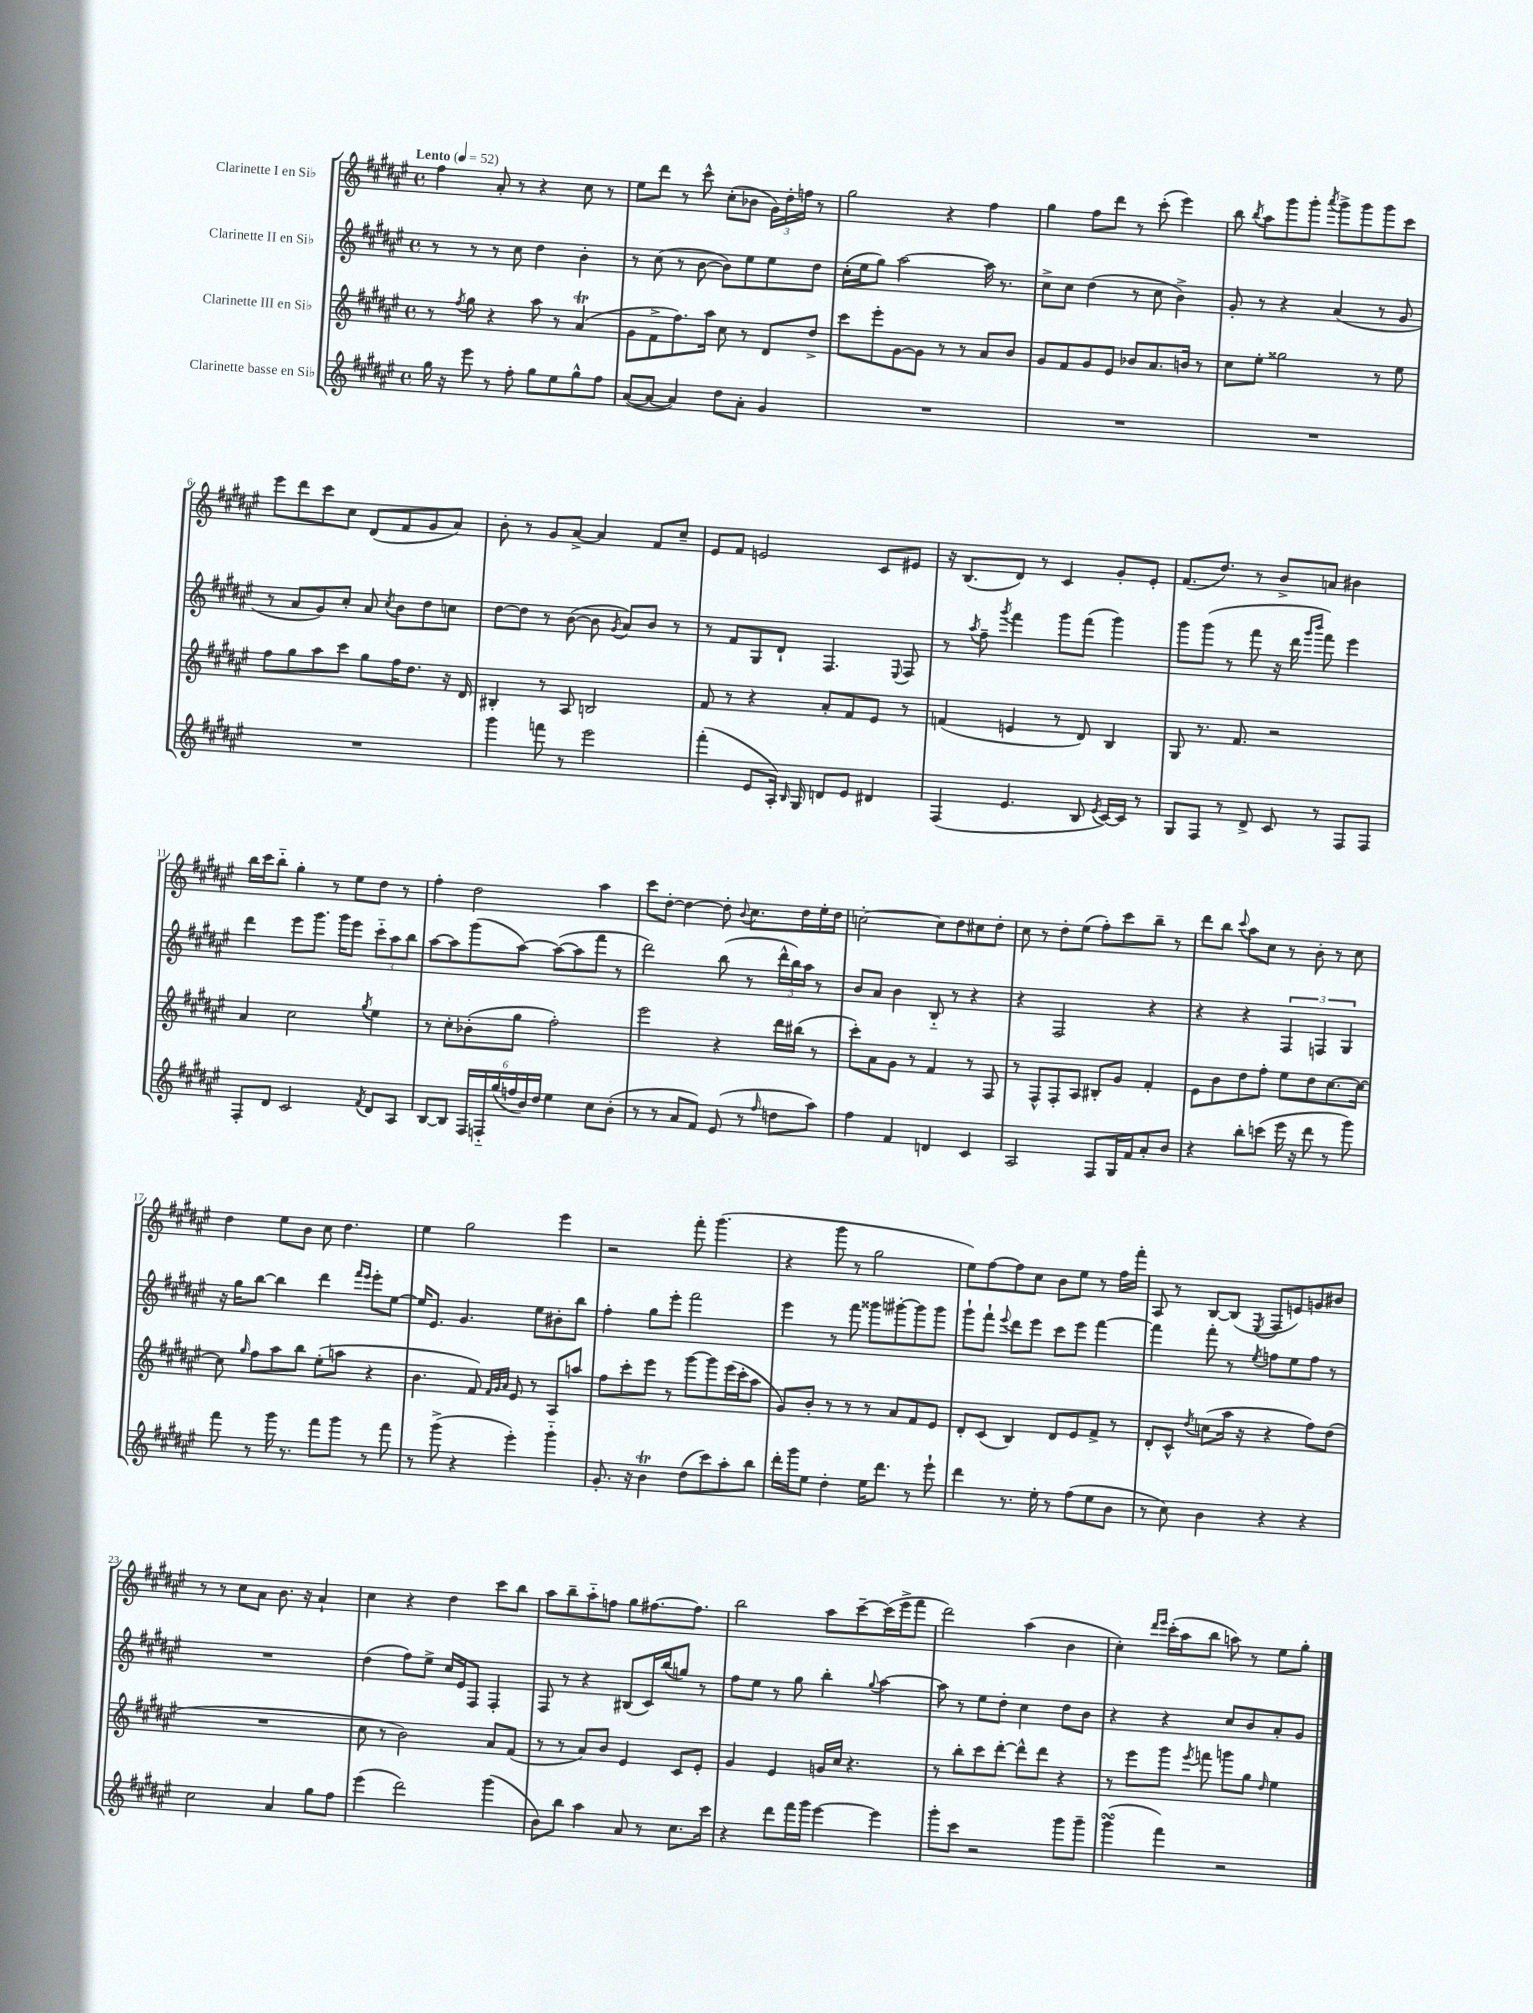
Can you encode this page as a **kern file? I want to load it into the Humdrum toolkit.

**kern	**kern	**kern	**kern
*part4	*part3	*part2	*part1
*staff4	*staff3	*staff2	*staff1
*I"Clarinette basse en Si♭	*I"Clarinette III en Si♭	*I"Clarinette II en Si♭	*I"Clarinette I en Si♭
*clefG2	*clefG2	*clefG2	*clefG2
*k[f#c#g#d#a#e#]	*k[f#c#g#d#a#e#]	*k[f#c#g#d#a#e#]	*k[f#c#g#d#a#e#]
*M4/4	*M4/4	*M4/4	*M4/4
*met(c)	*met(c)	*met(c)	*met(c)
*MM52	*MM52	*MM52	*MM52
=1	=1	=1	=1
!	!	!	!LO:TX:a:B:t=Lento
16gg#\	8r	8r	4ff#\
16r	.	.	.
.	8qff#/	.	.
8eee#\	8gg#\	8r	.
8r	4r	8r	8a#'/
8ff#'\	.	8cc#\	8r
8gg#\L	8aa#\	4dd#\	4r
8ee#\	8r	.	.
8gg#^^\	(4a#t/	4b'\	8cc#\
8ff#\J	.	.	8r
=2	=2	=2	=2
([8a#/L	8g#\L	8r	8ee#\L
8a#/J_	8f#^\	(8cc#\	8ddd#\J
4a#/])	8.ff#\)	8r	8r
.	.	[8b\	8ccc#^^\
.	16aa#\Jk	.	.
8dd#\L	8cc#\	8b\L])	(8cc#'\L
8a#'\J	8r	8ee#\	8b-X\J
4g#/	8d#/L	8ee#\	24g#\LL)
.	.	.	24dd#'\
.	.	.	24ffn\JJ
.	8dd#^/J	8dd#\J	8r
=3	=3	=3	=3
1r	8ccc#\L	(16cc#'\LL	2gg#\
.	.	16ee#\J	.
.	8eee#'\	8gg#\J)	.
.	[8g#\	[2aa#\	.
.	8g#\J]	.	.
.	8r	.	4r
.	8r	.	.
.	8a#/L	16aa#\]	4ff#\
.	.	8.r	.
.	8b/J	.	.
=4	=4	=4	=4
1r	8g#/L	8cc#^\L	4gg#\
.	8f#/	8cc#\J	.
.	8g#/	(4dd#\	8ff#\L
.	8e#/J	.	8ddd#\J
.	8b-X/L	8r	8r
.	8.a#/	8cc#\	(8ccc#'\
.	.	4b^\)	4eee#\)
.	16bn/Jk	.	.
.	8r	.	.
=5	=5	=5	=5
1r	8cc#\L	8g#'/	8bb\
.	.	.	8qbb/
.	8ee#'\J	8r	8aa#\L
.	2gg##X\	4r	8ggg#\
.	.	.	8ggg#'\J
.	.	.	8qaaa#/
.	.	(4a#/	8ggg#^\L
.	.	.	8ggg#\
.	8r	8r	8ggg#\
.	8ee#\	8g#/	8ccc#\J
!!LO:LB:g=z
=6	=6	=6	=6
1r	8ff#\L	8r	8eee#\L
.	8gg#\	8a#/L	8ddd#\
.	8aa#\	8g#/)	8ccc#\
.	8ccc#\J	8cc#'/J	8cc#\J
.	8gg#\L	8a#/	(8d#/L
.	.	8qcc#/	.
.	16ff#\K	8b\L	8f#/
.	8.dd#\J	.	.
.	.	8dd#\	8g#/
.	16r	8ccn\J	8a#/J)
.	16d#/	.	.
=7	=7	=7	=7
4ggg#\	4B#X'/	[8dd#\L	8b'\
.	.	8dd#\J]	8r
8fffn\	8r	8r	8g#/L
8r	8A#/	([8b\	[8a#^/J
2eee#\	2Bn/	8b\]	4a#/]
.	.	8qg#/	.
.	.	8a#/L)	.
.	.	8b/J	8f#/L
.	.	8r	8cc#~/J
=8	=8	=8	=8
(4fff#'\	8f#/	8r	8e#/L
.	8r	8f#/L	8f#/J
8e#/L	4r	8G#/	2en/
16A#'/Jk)	.	8d#`/J	.
16qqB/	.	.	.
16G#/	.	.	.
8dn/L	8a#'/L	4.F#/	.
8e#/J	8f#/	.	.
4d#X/	8e#/J	.	8c#/L
.	.	8qqE#/	.
.	8r	8F#/	8e#X/J
=9	=9	=9	=9
(4F#/	(4fn/	8r	16r
.	.	.	(8.B/L
.	.	8qaa#/	.
.	.	8ff#~\	.
.	.	8qggg#/	.
4.e#/	4en/	4fff#\	8d#/J)
.	.	.	8r
.	8r	8ggg#\L	4c#/
8B/	8d#/)	(8fff#\J	.
8qe#/	.	.	.
[16c#/LL)	4B/	4ggg#\)	8g#'/L
16c#/JJ]	.	.	.
8r	.	.	8e#'/J
=10	=10	=10	=10
8G#/L	8G#/	8ggg#\L	(8.f#/L
8F#/J	8.r	(8ggg#\J	.
.	.	.	8.dd#/J)
8r	.	8r	.
.	8.f#/	.	.
8d#^/	.	8fff#\	8r
8c#/	2r	16r	8b^/L
.	.	16ddd#\	.
.	.	16qqggg#/LL	.
.	.	16qqbbb/JJ	.
8r	.	8fff#\)	8an/J
8F#/L	.	4eee#\	4b#X\
8F#/J	.	.	.
!!LO:LB:g=z
=11	=11	=11	=11
8F#'/L	4a#/	4ddd#\	16bb\LL
.	.	.	16ccc#\J
8d#/J	.	.	8bb\J
2c#/	2cc#\	8eee#\L	4gg#'\
.	.	8.ggg#\J	.
.	.	.	8r
.	.	16ggg#\KL	.
.	.	8eee#\J	8ee#\L
8qf#/	8qgg#/	.	.
8d#/L	4ee#\	12ccc#\L	8dd#\J
.	.	12aa#\	.
8A#/J	.	.	8r
.	.	12bb\J	.
=12	=12	=12	=12
[8B/L	8r	[8aa#\L	4ff#'\
8B/J]	8cc#'\L	8aa#\]	.
24F#/LL	(8b-X'\	(8ggg#\	2dd#\
24Fn/	.	.	.
(24gg#/	.	.	.
24ffn/	8gg#\J	[8aa#\J)	.
24b/)	.	.	.
24dd#/JJ	.	.	.
4ee#\	2ff#'\)	(8aa#\L_	.
.	.	8aa#\]	.
8cc#\L	.	8fff#\J	4aa#\
(8b'\J	.	8r	.
=13	=13	=13	=13
8r	2eee#\	2ddd#\)	8ccc#\L
8r	.	.	[8dd#'\J
8a#/L	.	.	4dd#\_
8f#/J)	.	.	.
(8e#/	4r	(8bb\	8dd#'\]
.	.	.	8qqb/
8r	.	8r	8.cc#\L
16qqff#/	.	.	.
8ddn\L	16ddd#\LL	24ddd#^^\LL	.
.	.	24bb\)	.
.	(16bb#X\JJ	.	16dd#\L
.	.	24aa#\JJ	.
8aa#\J)	8r	8r	16ee#'\
.	.	.	16dd#\JJ
=14	=14	=14	=14
4ff#\	8ccc#'\L)	8b/L	[2ccn'\
.	8a#\	8a#/J	.
4f#/	8g#\J	4b\	.
.	8r	.	.
4dn/	4f#/	8B/	8cc\L]
.	.	8r	8dd#\
4c#/	8r	4r	8cc#X\
.	8F#/	.	8dd#'\J
=15	=15	=15	=15
2A#/	8r	4r	8cc#\
.	8F#^^/L	.	8r
.	8F#'/	2F#/	8dd#'\L
.	8A#/J	.	(8ee#\J
8F#/L	8B#X'/L	.	8ff#'\L)
16G#/L	8g#/J	.	8ccc#\
16f#/J	.	.	.
8a#'/	4f#'/	4r	8bb~\J
8b/J	.	.	8r
=16	=16	=16	=16
4r	8e#\L	4r	8ddd#\L
.	8b\	.	8bb\J
.	.	.	8qqccc#/
8bb'\L	8dd#\	4r	8aa#\L
(8cccn\J	8ff#'\J	.	8cc#\J
16eee#\	8ee#\L	6F#/	8r
16r	.	.	.
8ddd#\	8dd#\	.	8b'\
.	.	6Fn/	.
8r	[8.cc#\	.	8r
.	.	6G#/	.
8ggg#\)	.	.	8cc#\
.	16cc#\Jk_	.	.
!!LO:LB:g=z
=17	=17	=17	=17
8fff#\	8cc#\]	16r	4dd#\
.	.	16gg#\KL	.
.	16qqgg#/	.	.
8r	8ff#\L	[8bb\J	.
16ggg#\	8aa#\	4bb\]	8ee#\L
8.r	.	.	.
.	8bb\J	.	8b\J
8fff#\L	(8ee#'\L	4ddd#\	8cc#\
8ggg#\J	8aan\J	.	4.dd#\
.	.	16qqfff#/LL	.
.	.	16qqeee#/JJ	.
8r	4r	8eee#'\L	.
8fff#\	.	[8ee#\J	.
=18	=18	=18	=18
8r	4.b\	16ee#/KL]	4ee#\
.	.	8.e#/J	.
(8ggg#^\	.	.	.
4r	.	4.g#/	2gg#\
.	8f#/)	.	.
.	32qqf#/LLL	.	.
.	32qqg#/	.	.
.	32qqa#/JJJ	.	.
4eee#'\)	8e#/	.	.
.	8r	8ee#\L	.
4ggg#\	8A#/L	8b#X'\	4eee#\
.	8aan/J	8bb\J	.
=19	=19	=19	=19
8.g#'/	8ff#\L	4ff#'\	2r
.	8ccc#'\	.	.
16r	.	.	.
4bT\	8eee#\J	8gg#\L	.
.	8r	8eee#'\J	.
(8dd#\L	[8ggg#\L	2fff#\	8fff#'\
8ccc#\)	8ggg#\]	.	(4.ggg#\
8aa#'\	(16eee#\L	.	.
.	16ccc#'\J	.	.
8bb\J	8aa#\J	.	.
=20	=20	=20	=20
16ddd#'\LL	8g#/L)	4eee#\	4r
16ggg#\J	.	.	.
8ee#\J	8b'/J	.	.
4dd#'\	8r	8r	8ggg#\
.	8r	8fff#\	8r
16ee#\KL	8r	8ggg##X\L	2gg#\
8.ddd#\J	.	.	.
.	8a#/L	[8ggg#X'\	.
8r	8f#/	8ggg#\]	.
8eee#`\	8e#/J	8ggg#\J	.
=21	=21	=21	=21
4ddd#\	8d#'/L	8ggg#`\L	8ee#\L)
.	(8c#/J	8fff#`\J	[8ff#\
.	.	8qqeee#/	.
8.r	4B/)	8ddd#\L	8ff#\]
.	.	8eee#\J	8cc#\J
16ee#'\	.	.	.
8r	8d#/L	8ccc#\L	8b\L
(8ff#\L	8e#/	8eee#\J	8ee#\J
8ee#\	8f#^/J	[4fff#\	8r
8b\J	8r	.	16ff#\LL
.	.	.	16fff#'\JJ
=22	=22	=22	=22
8r	8d#'/L	4fff#\]	8A#/
8cc#\)	8c#^^/J	.	8r
.	8qdd#/	.	.
4b\	(8ccn\L	8fff#'\	[8B/L
.	16aa#\Jk	8r	(8B/J]
.	16r	.	.
.	.	8qee#/	8qE#/
4r	4r	8ffn\L	8F#/L
.	.	8ee#\	8en/)
4r	8ff#\L)	8ff\J	8gn/
.	(8dd#\J	8r	8b#X/J
!!LO:LB:g=z
=23	=23	=23	=23
2cc#\	1r	1r	8r
.	.	.	8r
.	.	.	8cc#\L
.	.	.	8a#\J
4a#/	.	.	8.b\
.	.	.	16r
8gg#\L	.	.	4a#`/
8ff#\J	.	.	.
=24	=24	=24	=24
(4eee#\	8cc#\	(4dd#\	4cc#\
.	8r	.	.
2ddd#\)	2b\)	8ff#\L)	4r
.	.	8ee#^\J	.
.	.	16cc#/LL	4dd#\
.	.	16e#/J	.
.	.	8F#/J	.
(4ggg#\	8a#/L	4F#'/	8ccc#\L
.	(8f#/J	.	8bb\J
=25	=25	=25	=25
8b\L)	8r	8F#/	8aa#\L
8bb\J	8r	8r	8bb~\
4aa#\	8a#/L)	4r	8aa#\
.	8b/J	.	8ffn\J
8a#/	4e#/	(8B#X/L	8gg#\L
8r	.	16c#/L)	[8.ff#X\
.	.	(16bb/J	.
8.cc#\L	8c#/L	8ggn/J)	.
.	.	.	8.ff#\J]
.	8e#'/J	8r	.
16ccc#\Jk	.	.	.
=26	=26	=26	=26
4r	4g#/	8ff#\L	2bb\
.	.	8ee#\J	.
8ddd#\L	4e#/	8r	.
16fff#\L	.	8gg#\	.
16ggg#\JJ	.	.	.
[4eee#\	16gn/LL	4bb'\	8aa#\L
.	16cc#/JJ	.	.
.	4.r	.	[8ccc#~\
.	.	8qqgg#/	.
4eee#\]	.	[4aa#\	(16ccc#\L]
.	.	.	16eee#^\J
.	.	.	8fff#\J
=27	=27	=27	=27
8ggg#'\L	8r	8aa#\]	2ddd#\)
8ccc#\J	8bb'\L	8r	.
2r	8ccc#\	8ee#\L	.
.	[8ddd#'\J	8dd#'\J	.
.	8ddd#^^\L]	4cc#\	(4aa#\
.	8ddd#\J	.	.
8ggg#\L	4r	8dd#\L	4b\
8ggg#~\J	.	8b\J	.
=28	=28	=28	=28
(4ggg#sSSS\	8r	4r	4cc#'\)
.	8eee#\L	.	.
.	.	.	16qqddd#/LL
.	.	.	16qqeee#/JJ
4fff#\)	8ggg#\J	4r	(16ccc#'\LL
.	.	.	16aa#\J
.	8qeee#/	.	.
.	8fffn\	.	8bb\J
2r	8gggn\L	8cc#/L	8aan\)
.	8gg#\J	8b/	8r
.	16qqdd#/	.	.
.	4ee#\	8a#'/	8ee#\L
.	.	8g#/J	8gg#'\J
==	==	==	==
*-	*-	*-	*-
